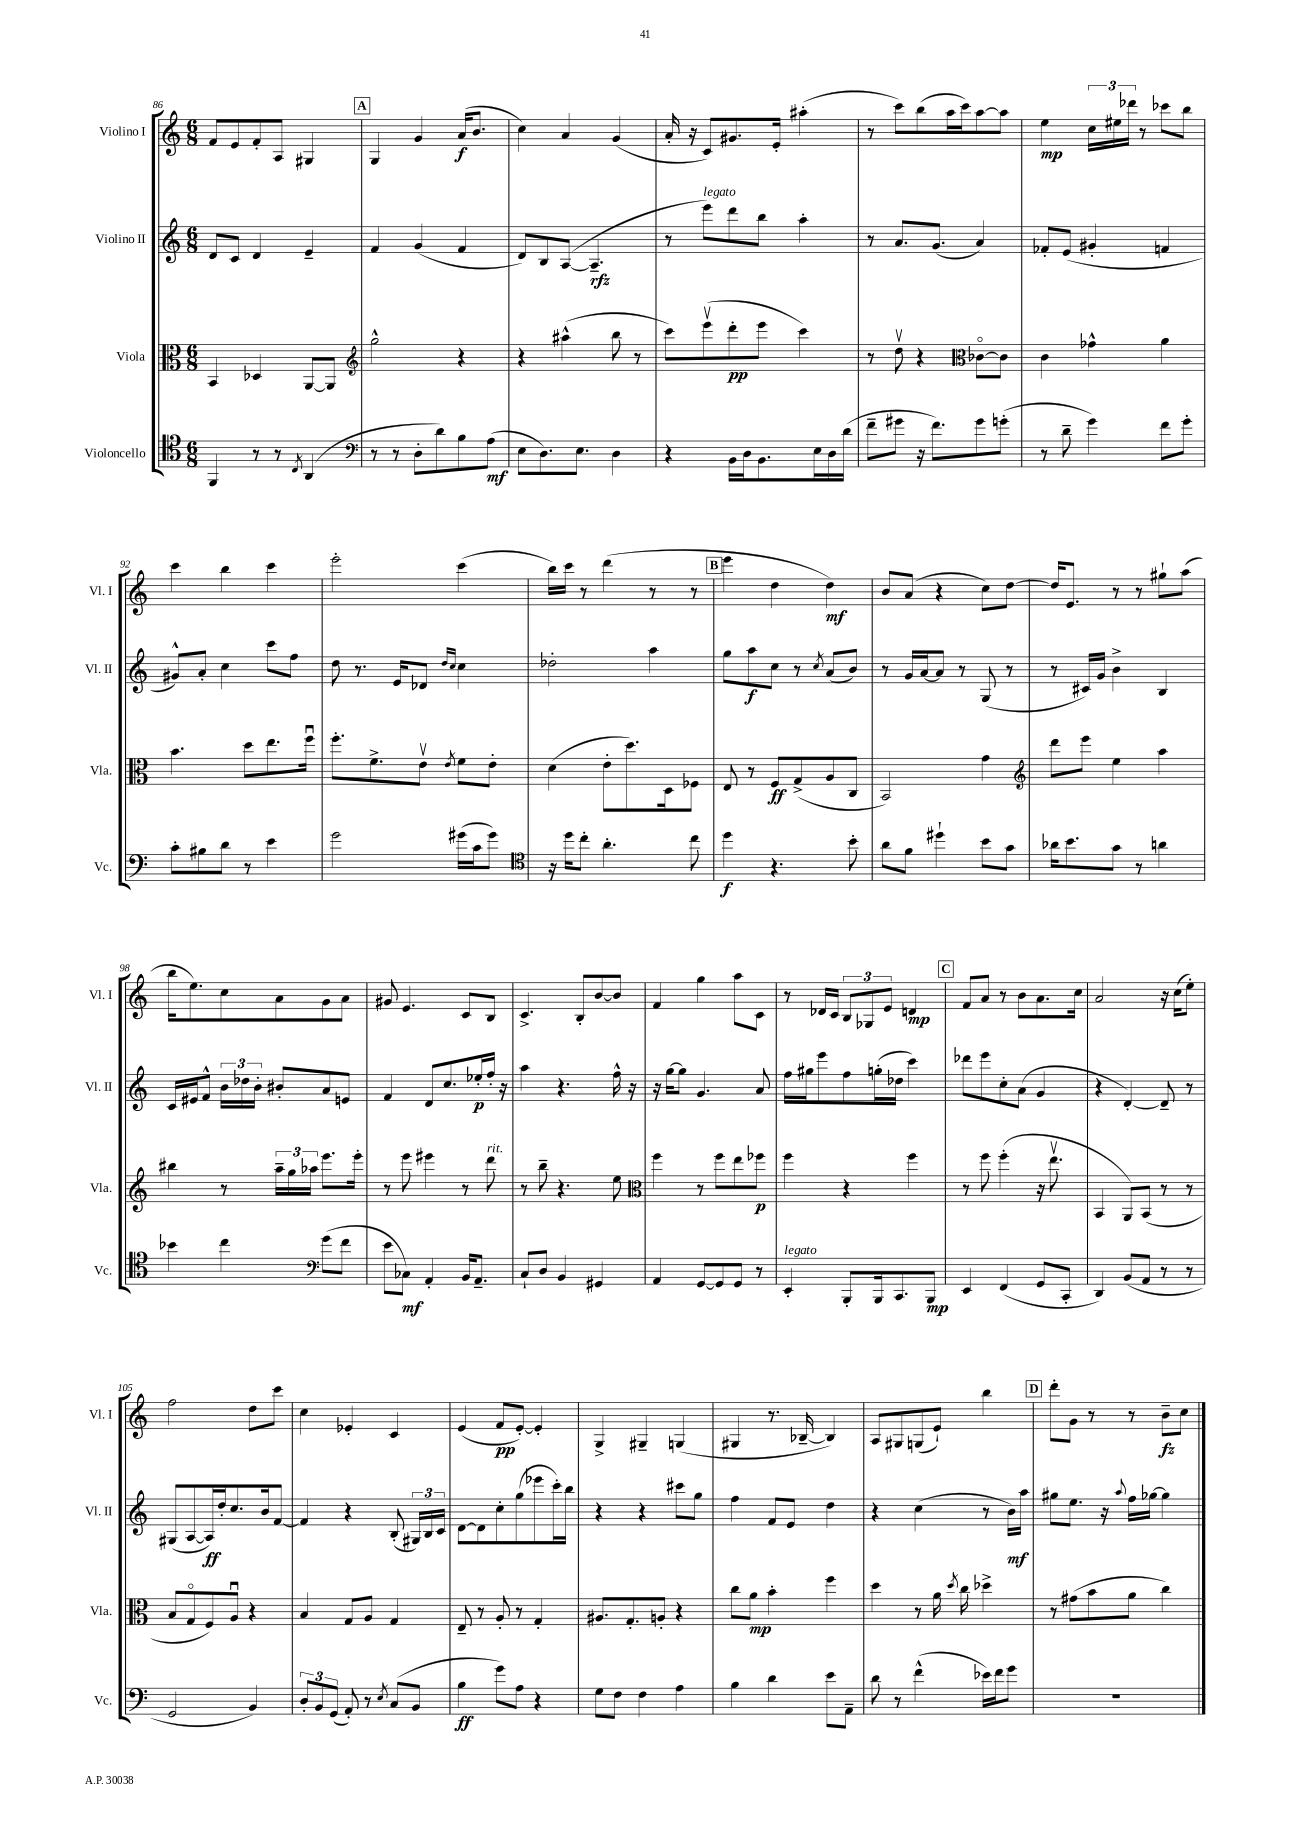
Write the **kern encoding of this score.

**kern	**kern	**kern	**kern
*staff4	*staff3	*staff2	*staff1
*clefC4	*clefC3	*clefG2	*clefG2
*k[]	*k[]	*k[]	*k[]
*M6/8	*M6/8	*M6/8	*M6/8
4FF	4BB	8d	8f
.	.	8c	8e
8r	4D-	4d	8f'
8r	.	.	8A
8qC	.	.	.
(4AA	[8AA	4e~	4G#
.	8AA]	.	.
=	=	=	=
*clefF4	*clefG2	*	*
8r	2gg^^	4f	4G
8r	.	.	.
8D'	.	(4g	4g
8d)	.	.	.
8B	4r	4f	(16a
.	.	.	8.b
(8A	.	.	.
=	=	=	=
8E	4r	8d)	4cc)
8.D)	.	8B	.
.	(4aa#^^	([8A	4a
8.E	.	.	.
.	.	4.A~]	.
4D	8bb	.	(4g
.	8r	.	.
=	=	=	=
4r	8ccc)	8r	16a'
.	.	.	16r
.	(8eeev	8eee)	8c)
16BB	8ddd'	8ddd	8.g#
16D	.	.	.
8.BB	8eee	8bb	.
.	.	.	16e'
.	4ccc)	4aa'	(4aa#'
16E	.	.	.
16D	.	.	.
(16d	.	.	.
=	=	=	=
8f~	8r	8r	8r
8g#	8ddv	8.a	8ccc)
16r	4r	.	(8bb
8.f)	.	(8.g	.
.	.	.	16aa
.	.	.	16ccc)
*	*clefC3	*	*
8g#	[8c-o	4a)	[8aa
(8g'	8c-]	.	8aa]
=	=	=	=
8r	4c	8f-'	4ee
8d~	.	(8e	.
4g)	4g-^^	4g#'	24cc
.	.	.	24ee#
.	.	.	24ddd-
.	.	.	8r
8f	4a	4f	8ccc-
8g'	.	.	8bb
=	=	=	=
8c'	4.b	8g#^^)	4ccc
8B#	.	8a'	.
8d	.	4cc	4bb
8r	8dd	.	.
4e	8.ee	8ccc	4ccc
.	.	8ff	.
.	16ffu	.	.
=	=	=	=
2g	8.ff'	8dd	2eee'
.	.	8.r	.
.	8.f^	.	.
.	.	16e	.
.	8ev	8d-	.
.	.	16qqdd	.
.	8qe	16qqcc	.
(16g#	8f	4cc	(4ccc
16c	.	.	.
8g#)	8e'	.	.
=	=	=	=
*clefC4	*	*	*
16r	(4d	2dd-'	16bb)
16dd	.	.	16ccc
8cc'	.	.	8r
4.a'	8e'	.	(4ddd
.	8.dd)	.	.
.	.	4aa	8r
.	16D	.	.
8cc	8F-	.	8r
=	=	=	=
4dd	8E	8gg	4eee
.	8r	8aa	.
4.r	8F	8cc	4dd
.	(8G^	8r	.
.	.	8qcc	.
.	8A	(8a	4dd)
8b'	8C	8b)	.
=	=	=	=
8a	2BB)	8r	8b
8f	.	16g	(8a
.	.	[16a	.
4dd#`	.	8a]	4r
.	.	8r	.
8b	4g	(8G	8cc)
8g	.	8r	[8dd
=	=	=	=
*	*clefG2	*	*
16a-	8ddd	8r	16dd]
8.b	.	.	8.e
.	8eee	16c#)	.
.	.	16g	.
8g	4ee	4b^	8r
8r	.	.	8r
4a	4aa	4B	8gg#`
.	.	.	(8aa
=	=	=	=
4b-	4bb#	16c	16bb
.	.	16e#	8.ee)
.	.	8f^^	.
4cc	8r	24b	8cc
.	.	24dd-	.
.	.	24b'	.
.	24aa~	8b#'	8a
.	24gg	.	.
.	24aa-	.	.
*clefF4	*	*	*
(8g	8.eee	8a	8g
8f	.	8e	8a
.	16eee'	.	.
=	=	=	=
8e	8r	4f	8g#
8C-)	8eee	.	4.e
4AA'	4eee#	8d	.
.	.	8.cc	.
16BB	8r	.	8c
8.AA~	.	16ee-'	.
.	8ddd	16ff'	8B
.	.	16r	.
=	=	=	=
8C`	8r	4aa	4.c^
8D	8bb~	.	.
4BB	4.r	4.r	.
.	.	.	8B'
4GG#	.	.	[8b
.	8ee	16ff^^	8b]
.	.	16r	.
=	=	=	=
*	*clefC3	*	*
4AA	4ff	16r	4f
.	.	[16gg	.
.	.	8gg]	.
[8GG	8r	4.g	4gg
8GG]	8ff	.	.
8GG	8ee	.	8aa
8r	8ff-	8a	8c
=	=	=	=
4EE'	4ff	16ff	8r
.	.	16gg#	.
.	.	8eee	16d-
.	.	.	16c
8BBB'	4r	8ff	12B
.	.	.	12G-
16BBB	.	(16gg'	.
.	.	.	12e
8.CC	.	16dd-	.
.	4ff	4ccc)	4d
8BBB	.	.	.
=	=	=	=
4EE	8r	8ddd-	8f
.	8ff	8eee	8a
(4FF	(4ff'	8cc'	8r
.	.	(8a	8b
8GG	16r	4g	8.a
.	8.eev	.	.
8CC'	.	.	.
.	.	.	16cc
=	=	=	=
4DD)	4BB	4r	2a
(8BB	8AA)	[4d')	.
8AA	(8BB	.	.
8r	8r	8d~]	16r
.	.	.	(16cc
8r	8r	8r	8ee')
=	=	=	=
2GG	8B	(8G#	2ff
.	8Go	[8A	.
.	8F)	16A])	.
.	.	16dd'	.
.	8Au	8.cc	.
4BB)	4r	.	8dd
.	.	16b	.
.	.	[8f	8ccc
=	=	=	=
12D'	4B	4f]	4cc
12BB	.	.	.
(12GG	.	.	.
8AA')	8G	4r	4e-'
8r	8A	.	.
8qE	.	.	.
(8C	4G	(8B'	4c
8BB	.	24G#)	.
.	.	24B	.
.	.	24c	.
=	=	=	=
4B	8E~	[8d	(4e
.	8r	8d]	.
8g)	8A'	8cc'	8f
8A	8r	(8gg	[8e')
4r	4G'	8eee-	4e']
.	.	16ccc')	.
.	.	16bb	.
=	=	=	=
8G	8.A#	4r	4G^
8F	.	.	.
.	8.G'	.	.
4F	.	4r	4G#~
.	8A'	.	.
4A	4r	8ccc#	(4G
.	.	8gg	.
=	=	=	=
4B	8cc	4ff	4G#
.	8a	.	.
4d	4b'	8f	8.r
.	.	8e	.
.	.	.	[16B-~
8e	4ff	4dd	4B-])
8AA~	.	.	.
=	=	=	=
8d	4dd	4r	8A
8r	.	.	8G#
(4f^^	8r	(4cc	(8G
.	16a	.	8e`)
.	8qdd	.	.
.	16cc	.	.
16e-)	4dd-^	8r	4bb
16f	.	.	.
8g	.	16b)	.
.	.	16aa	.
=	=	=	=
2.r	8r	8gg#	8ddd'
.	(8g#	8.ee	8g
.	8b	.	8r
.	.	16r	.
.	.	8qqaa	.
.	8a	16ff	8r
.	.	[16gg-	.
.	4cc)	4gg-]	8b~
.	.	.	8cc
==	==	==	==
*-	*-	*-	*-
